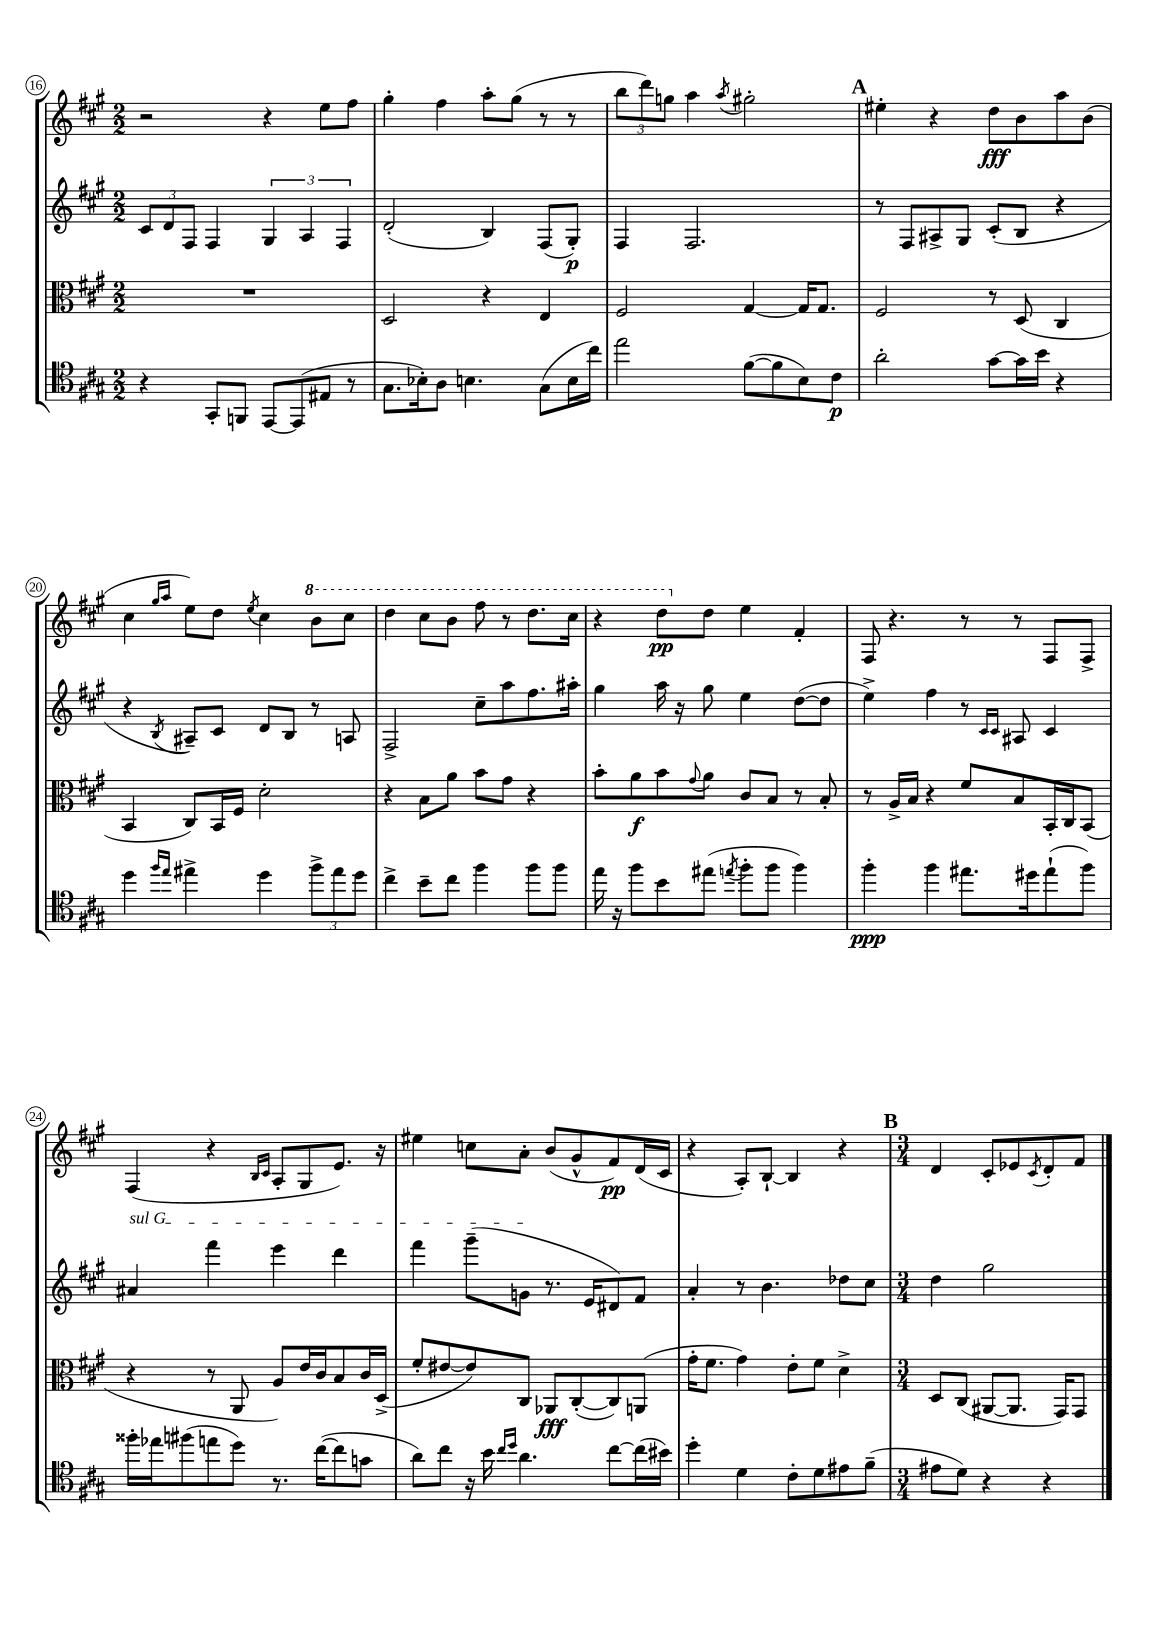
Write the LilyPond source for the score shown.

<<
\new StaffGroup <<
\new Staff = "s0" {
    \clef treble \key a \major \numericTimeSignature \time 2/2
    r2 r4 e''8 fis''8 |
    gis''4-. fis''4 a''8-. gis''8( r8 r8 |
    \tuplet 3/2 { b''8 d'''8) g''8 } a''4 \acciaccatura { a''8 } gis''2-. |
    \mark \markup { \bold "A" } eis''4-. r4 d''8\fff b'8 a''8 b'8( |
    cis''4 \grace { gis''16 a''16 } e''8) d''8 \acciaccatura { e''8 } cis''4 \ottava #1 b''8 cis'''8 |
    d'''4 cis'''8 b''8 fis'''8 r8 d'''8. cis'''16 |
    r4 d'''8\pp \ottava #0 d''8 e''4 fis'4-. |
    fis8 r4. r8 r8 fis8 fis8-> |
    fis4( r4 \grace { b16 cis'16 } a8-. gis8 e'8.) r16 |
    eis''4 c''8 a'8-. b'8( gis'8-^ fis'8\pp) d'16( cis'16 |
    r4 a8-.) b8~-! b4 r4 |
    \mark \markup { \bold "B" } \numericTimeSignature \time 3/4 d'4 cis'8-. ees'8 \acciaccatura { cis'8 } d'8-. fis'8 \bar "|." |
}
\new Staff = "s1" {
    \clef treble \key a \major \numericTimeSignature \time 2/2
    \tuplet 3/2 { cis'8 d'8 fis8 } fis4 \tuplet 3/2 { gis4 a4 fis4 } |
    d'2-.( b4) fis8( gis8-.\p) |
    fis4 fis2. |
    \mark \markup { \bold "A" } r8 fis8 ais8-> gis8 cis'8-.( b8 r4 |
    r4 \acciaccatura { b8 } ais8--) cis'8 d'8 b8 r8 a8 |
    fis2-> cis''8-- a''8 fis''8. ais''16-. |
    gis''4 a''16 r16 gis''8 e''4 d''8~( d''8 |
    e''4->) fis''4 r8 \grace { cis'16 cis'16 } ais8 cis'4 |
    \once \override TextSpanner.bound-details.left.text = \markup { \italic "sul G" } ais'4\startTextSpan fis'''4 e'''4 d'''4 |
    fis'''4 gis'''8--( g'8\stopTextSpan r8. e'16 dis'8) fis'8 |
    a'4-. r8 b'4. des''8 cis''8 |
    \mark \markup { \bold "B" } \numericTimeSignature \time 3/4 d''4 gis''2 \bar "|." |
}
\new Staff = "s2" {
    \clef alto \key a \major \numericTimeSignature \time 2/2
    R1 |
    d2 r4 e4 |
    fis2 gis4~ gis16 gis8. |
    \mark \markup { \bold "A" } fis2 r8 d8( cis4 |
    b,4 cis8) b,16 fis16 d'2-. |
    r4 b8 a'8 b'8 gis'8 r4 |
    b'8-. a'8\f b'8 \appoggiatura { gis'8 } a'8 cis'8 b8 r8 b8-. |
    r8 a16-> b16 r4 fis'8 b8 b,16-. cis16 b,8( |
    r4 r8 a,8 a8) e'16 cis'16 b8 cis'16 d16->( |
    fis'8-. eis'8~ eis'8) cis8 aes,8\fff cis8~-.( cis8) a,8( |
    gis'16-. fis'8. gis'4) e'8-. fis'8 d'4-> |
    \mark \markup { \bold "B" } \numericTimeSignature \time 3/4 d8 cis8( ais,8~ ais,8. gis,16) gis,8 \bar "|." |
}
\new Staff = "s3" {
    \clef tenor \key a \major \numericTimeSignature \time 2/2
    r4 gis,8-. f,8 e,8~ e,8( eis8 r8 |
    gis8. bes16-.) a8 b4. gis8( b16 cis''16) |
    e''2 fis'8~( fis'8 b8) cis'8\p |
    \mark \markup { \bold "A" } a'2-. gis'8~ gis'16 b'16 r4 |
    d''4 \grace { fis''16 e''16 } eis''4-> d''4 \tuplet 3/2 { fis''8-> eis''8 d''8 } |
    cis''4-> b'8-- cis''8 fis''4 fis''8 fis''8 |
    e''16 r16 fis''8 b'8 eis''8( \acciaccatura { e''8 } fis''8-. fis''8 fis''4) |
    fis''4-.\ppp fis''4 eis''8. dis''16 eis''8-!( fis''8) |
    fisis''16-. ees''16 fis''8( e''8 d''8) r8. cis''16~( cis''8 g'8 |
    a'8) cis''8 r16 b'16 \grace { cis''16 d''16 } a'4. cis''8~ cis''16( bis'16) |
    d''4-. d'4 cis'8-. d'8 eis'8 fis'8--( |
    \mark \markup { \bold "B" } \numericTimeSignature \time 3/4 eis'8 d'8) r4 r4 \bar "|." |
}
>>
>>
\layout { \context { \Score currentBarNumber = #16 \override BarNumber.stencil = #(make-stencil-circler 0.1 0.3 ly:text-interface::print) } }
